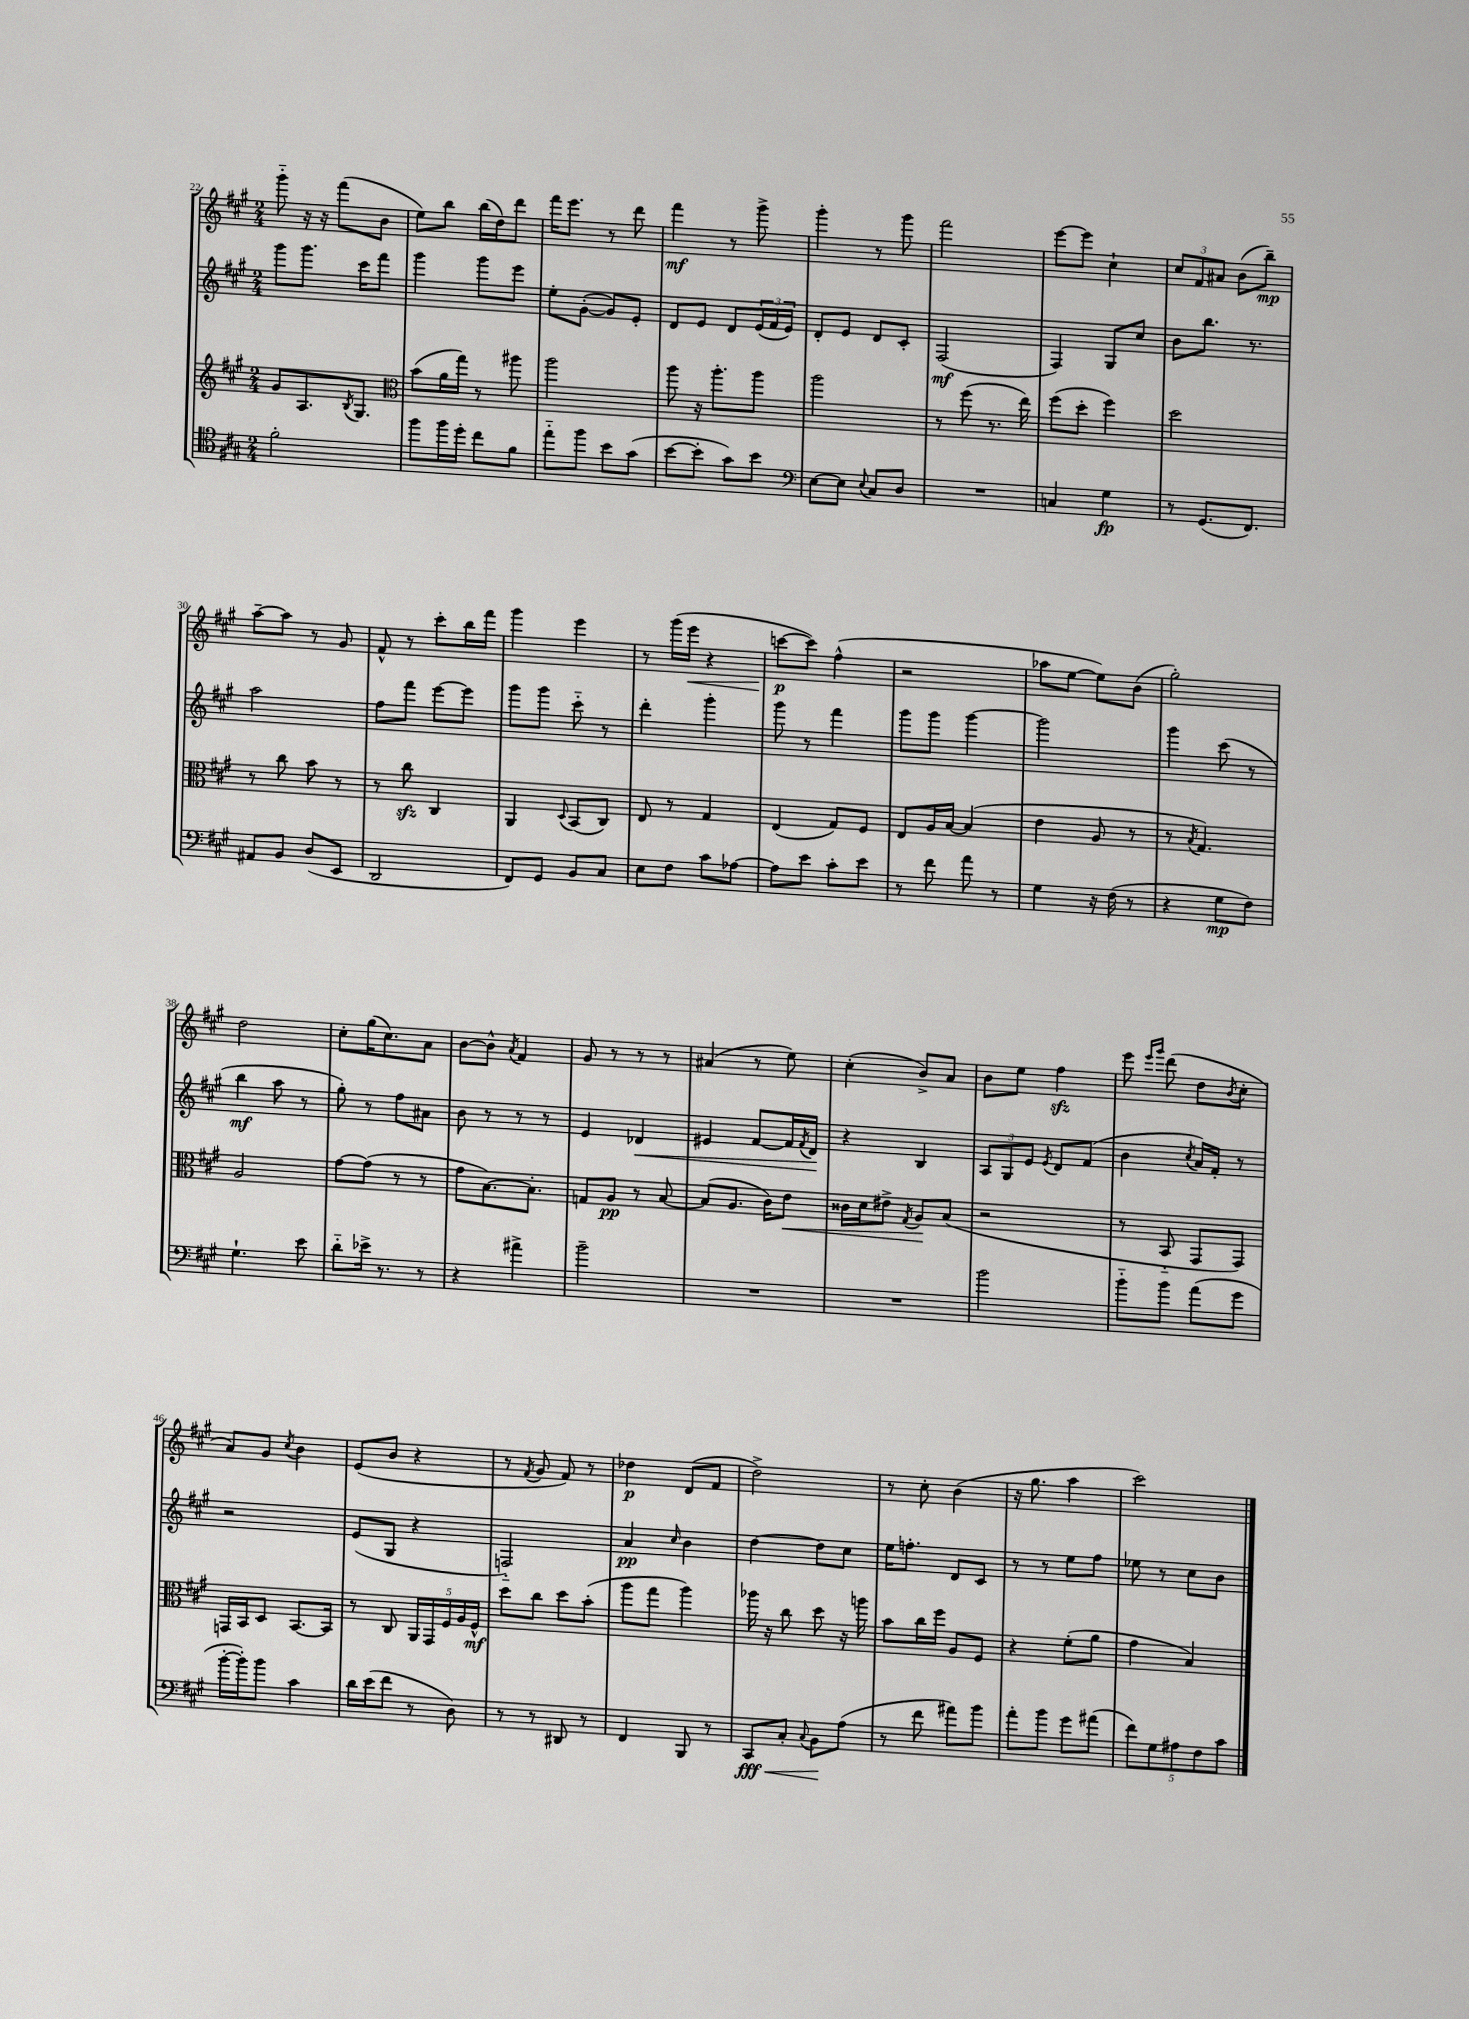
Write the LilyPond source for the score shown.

<<
\new StaffGroup <<
\new Staff = "s0" {
    \clef treble \key a \major \numericTimeSignature \time 2/4
    gis'''8-_ r16 r16 fis'''8( b'8 |
    e''8) b''8 b''16( d''16) d'''8 |
    fis'''16 e'''8. r8 d'''8 |
    fis'''4\mf r8 gis'''8-> |
    gis'''4-. r8 gis'''8 |
    fis'''2 |
    e'''8~ e'''8 cis''4-! |
    \tuplet 3/2 { cis''8 fis'8 ais'8 } b'8( b''8--\mp) |
    a''8~-- a''8 r8 gis'8 |
    fis'8-^ r8 cis'''8-. b''16 fis'''16 |
    gis'''4 e'''4 |
    r8 gis'''16( e'''16\< r4 |
    c'''8~\p\! c'''8) fis''4-^( |
    r2 |
    aes''8 e''8~ e''8) b'8( |
    gis''2-.) |
    d''2 |
    cis''8-. gis''16( cis''8.) a'8 |
    b'8~ b'8-^ \acciaccatura { a'8 } fis'4 |
    gis'8 r8 r8 r8 |
    ais'4( r8 e''8) |
    cis''4-.( b'8->) a'8 |
    b'8 e''8 fis''4\sfz |
    e'''8 \grace { e'''16 gis'''16 } d'''8( d''8 \acciaccatura { b'8 } cis''8-. |
    a'8) gis'8 \acciaccatura { cis''8 } b'4 |
    e'8( b'8 r4 |
    r8 \acciaccatura { fis'8 } gis'8 fis'8) r8 |
    des''4\p d'8( fis'8 |
    d''2->) |
    r8 cis''8-. b'4( |
    r16 gis''8. a''4 |
    cis'''2) \bar "|." |
}
\new Staff = "s1" {
    \clef treble \key a \major \numericTimeSignature \time 2/4
    gis'''8 gis'''8. cis'''16 fis'''8 |
    gis'''4 gis'''8 e'''8 |
    e''8-. gis'8~-.( gis'8) e'8-. |
    d'8 e'8 d'8 \tuplet 3/2 { e'16( fis'16 e'16) } |
    d'8-. e'8 d'8 cis'8-. |
    fis2\mf( |
    fis4) gis8 cis''8 |
    b'8 b''8. r8. |
    a''2 |
    fis''8 fis'''8 e'''8~ e'''8 |
    gis'''8 gis'''8 cis'''8-_ r8 |
    d'''4-. gis'''4-. |
    gis'''8 r8 fis'''4 |
    gis'''8 gis'''8 gis'''4~ |
    gis'''2 |
    gis'''4 cis'''8( r8 |
    b''4\mf a''8 r8 |
    gis''8-.) r8 fis''8 ais'8 |
    b'8 r8 r8 r8 |
    e'4 des'4\< |
    eis'4 fis'8~ fis'16 \acciaccatura { fis'8 } d'16\! |
    r4 b4 |
    \tuplet 3/2 { a8 gis8 e'8 } \acciaccatura { e'8 } d'8 fis'8( |
    b'4 \acciaccatura { cis''8 } a'16) fis'16-. r8 |
    r2 |
    e'8( gis8 r4 |
    f2-_) |
    a'4\pp \grace { cis''16 } b'4 |
    d''4~ d''8 cis''8 |
    e''16 f''8.-. d'8 cis'8 |
    r8 r8 e''8 fis''8 |
    ees''8 r8 cis''8 b'8 \bar "|." |
}
\new Staff = "s2" {
    \clef treble \key a \major \numericTimeSignature \time 2/4
    gis'8 a8. \acciaccatura { b8 } gis8. |
    \clef alto b'8( a'16 gis''16) r8 ais''8 |
    a''2 |
    a''8 r16 a''8.-. a''8 |
    a''2 |
    r8 fis''8( r8. e''16) |
    fis''8( d''8-. fis''4) |
    d''2 |
    r8 cis''8 b'8 r8 |
    r8 cis''8\sfz cis4 |
    a,4 \appoggiatura { d8 } b,8( cis8) |
    e8 r8 gis4 |
    e4( gis8) fis8 |
    e8 a16 b16~ b4( |
    e'4 a8 r8 |
    r8 \acciaccatura { b8 } gis4.) |
    a2 |
    gis'8~ gis'8( r8 r8 |
    gis'8 b8.~) b8.-. |
    g8 a8\pp r8 b8~ |
    b8( a8. cis'16) e'8\< |
    cisis'16 d'16 eis'8-> \acciaccatura { gis8 } a8\! b8( |
    r2 |
    r8 b,8-_ gis,8 gis,8) |
    g,16 b,16 d8 b,8.~ b,16 |
    r8 cis8 \tuplet 5/4 { a,16 gis,16 fis16 a16 fis16-^\mf } |
    d''8 cis''8 d''8 b'8-.( |
    a''8 gis''8 a''4) |
    aes''16 r16 cis''8 d''8 r16 a''16 |
    b'8 cis''16 fis''16 a8 fis8 |
    r4 fis'8-.( a'8 |
    gis'4 b4) \bar "|." |
}
\new Staff = "s3" {
    \clef tenor \key a \major \numericTimeSignature \time 2/4
    fis'2-. |
    fis''8 fis''16 d''16-. cis''8 fis'8 |
    e''8-_ fis''8 b'8 gis'8( |
    b'8~ b'8-. gis'8) b'8 |
    \clef bass e8~ e8 \appoggiatura { e8 } cis8 d8 |
    R2 |
    c4 gis4\fp |
    r8 gis,8.( fis,8.) |
    ais,8 b,8 d8( e,8 |
    d,2 |
    fis,8) gis,8 b,8 cis8 |
    e8 fis8 cis'8 aes8~ |
    aes8 e'8 cis'8-. e'8 |
    r8 fis'8 a'8 r8 |
    gis4 r16 fis16( r8 |
    r4 gis8\mp fis8) |
    gis4.-! e'8 |
    d'8-_ ees'16-> r8. r8 |
    r4 ais'4-> |
    b'2-- |
    R2 |
    R2 |
    b'2 |
    b'8-_ b'8 a'8( gis'8 |
    b'16~-. b'16-.) b'8 cis'4 |
    d'16 e'16( fis'8 r8 d8) |
    r8 r8 dis,8 r8 |
    fis,4 b,,8 r8 |
    cis,8\fff\< cis8-. \appoggiatura { cis8 } b,8\! a8( |
    r8 fis'8 ais'8) b'8 |
    a'8-. b'8 gis'8 ais'8( |
    \tuplet 5/4 { fis'8) gis8 ais8 fis8 cis'8 } \bar "|." |
}
>>
>>
\layout { \context { \Score currentBarNumber = #22 } }
